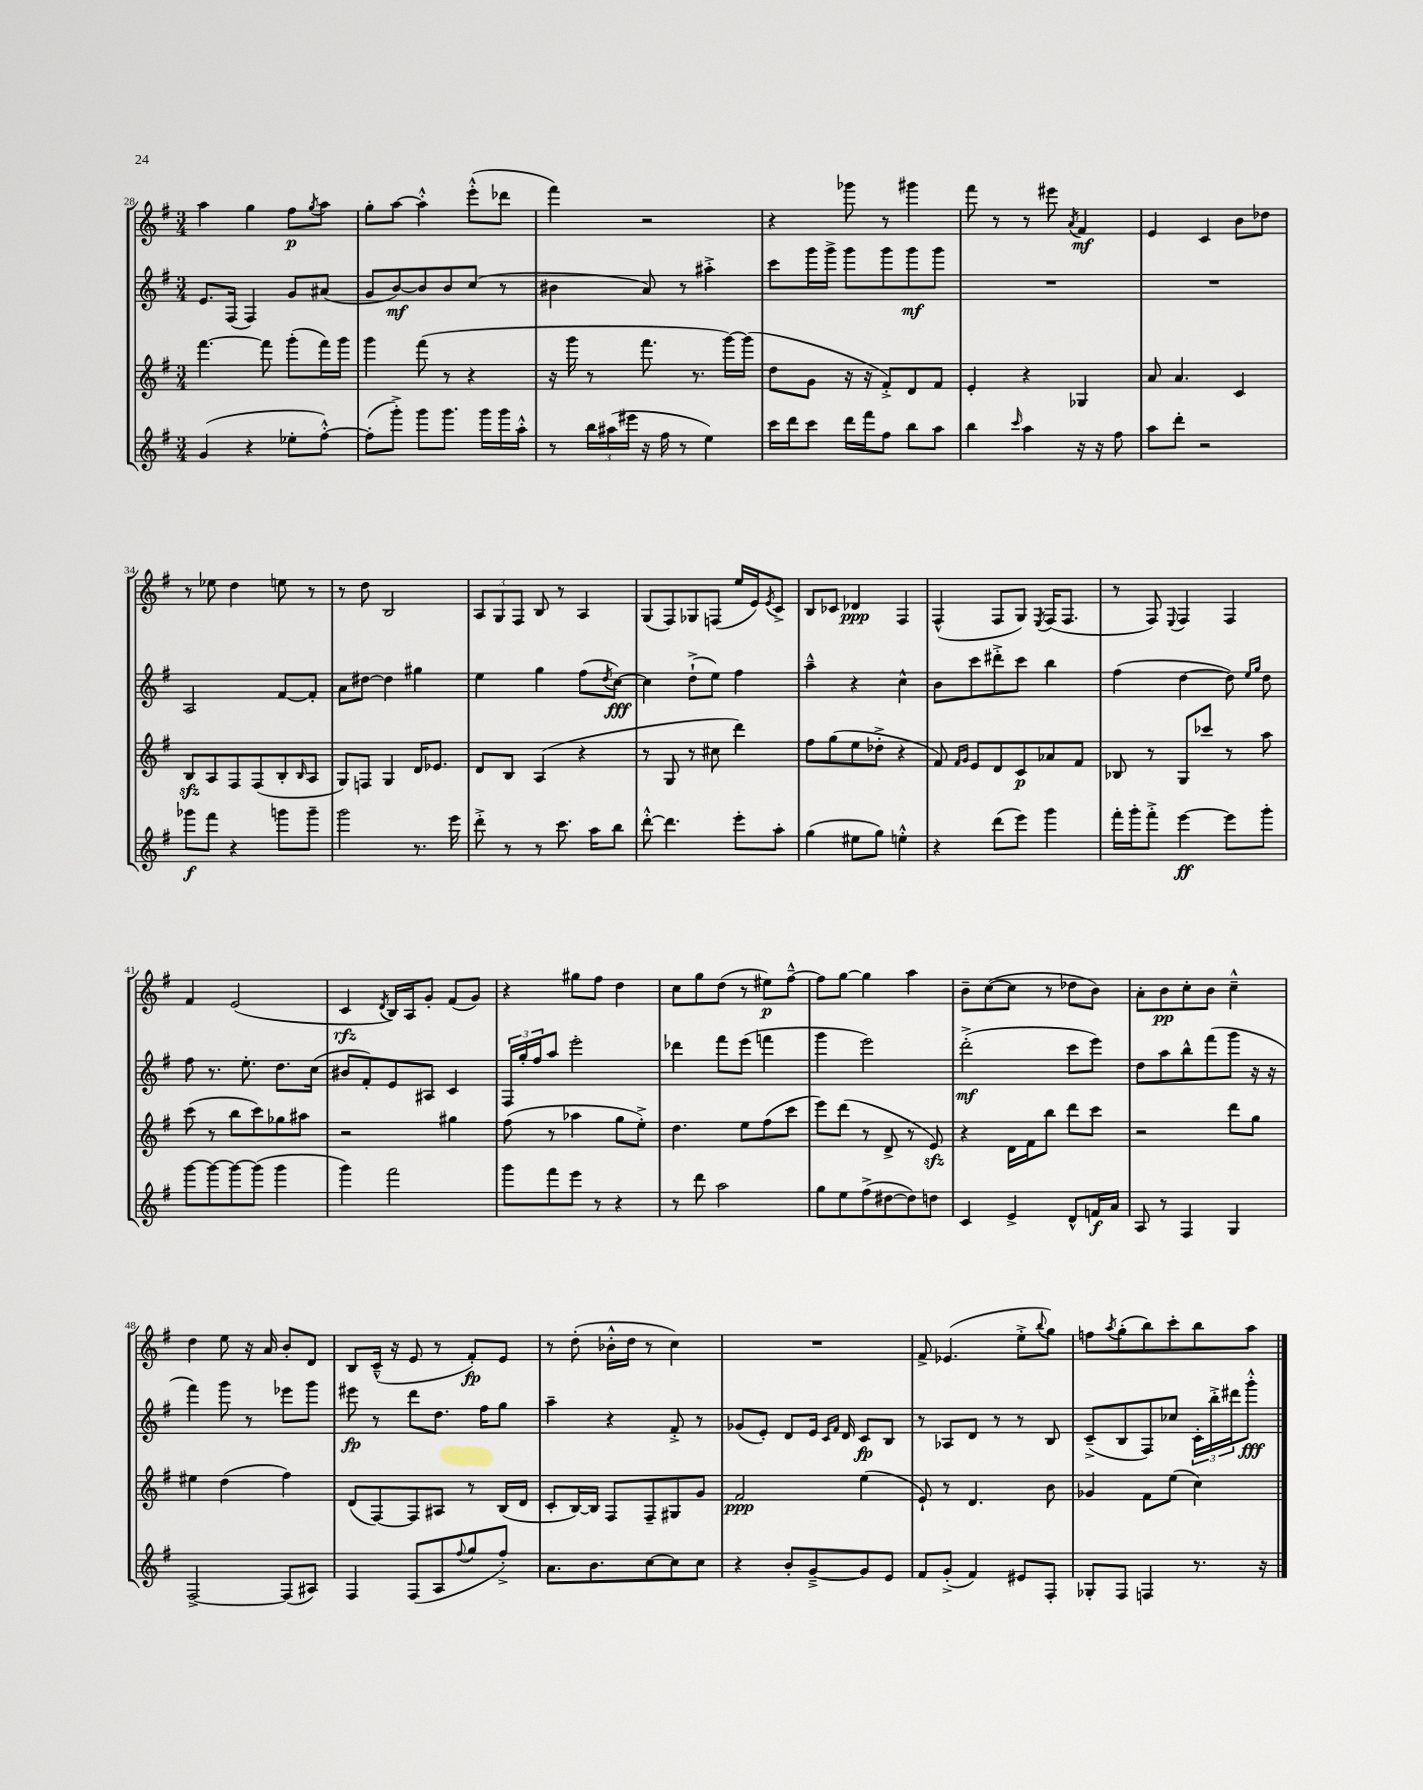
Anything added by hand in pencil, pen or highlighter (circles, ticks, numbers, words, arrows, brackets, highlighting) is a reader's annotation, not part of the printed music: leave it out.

**kern	**kern	**kern	**kern
*staff4	*staff3	*staff2	*staff1
*clefG2	*clefG2	*clefG2	*clefG2
*k[f#]	*k[f#]	*k[f#]	*k[f#]
*M3/4	*M3/4	*M3/4	*M3/4
(4g	[4.fff#	8.e	4aa
.	.	(16F#	.
4r	.	4F#)	4gg
.	8fff#]	.	.
8ee-'	(8ggg'	8g	8ff#
.	.	.	8qgg
[8ff#'^^)	16fff#)	(8a#	8aa
.	16ggg	.	.
=	=	=	=
(8ff#']	4ggg	8g	8gg'
8ggg'^)	.	[8b)	[8aa
8ggg	(8fff#	8b]	4aa'^^]
8.ggg	8r	8b	.
.	4r	(8cc	(8eee'^^
16ggg	.	.	.
16ggg	.	8r	8ddd-
16aa'^^	.	.	.
=	=	=	=
8r	16r	4b#	4fff#)
.	16ggg	.	.
24bb	8r	.	.
(24aa#	.	.	.
24eee#	.	.	.
16r	8.fff#	8a)	2r
16ff#	.	.	.
8r	.	8r	.
.	8.r	.	.
4ee)	.	4aa#'^	.
.	[16ggg)	.	.
.	(16ggg]	.	.
=	=	=	=
16ccc	8dd	8ccc	4r
16ddd	.	.	.
8ccc	8g	16ggg	.
.	.	16ggg^	.
16ddd	16r	8ggg	8ggg-
16fff#	16r	.	.
8ff#	8f#'^)	8ggg	8r
8bb	8d	8ggg	4ggg#
8aa	8f#	8ggg	.
=	=	=	=
4bb	4e'	2.r	8fff#
.	.	.	8r
16qqccc	.	.	.
4aa	4r	.	8r
.	.	.	8eee#
.	.	.	8qa
16r	4G-	.	4f#
16r	.	.	.
8ff#	.	.	.
=	=	=	=
8aa	8a	2.r	4e
8ddd'	4.a	.	.
2r	.	.	4c
.	4c	.	8b
.	.	.	8dd-
=	=	=	=
8ggg-	8B	2A	8r
8fff#	8A	.	8ee-
4r	8F#	.	4dd
.	(8F#	.	.
8ggg	8B'	[8f#	8ee
.	16qqB	.	.
8ggg~	8A	8f#']	8r
=	=	=	=
2ggg	8G)	8a	8r
.	8F	[8dd#	8dd
.	4G	4dd#]	2B
8.r	16d	4gg#	.
.	8.e-	.	.
16eee	.	.	.
=	=	=	=
8ddd'^	8d	4ee	12A
.	.	.	12G
8r	8B	.	.
.	.	.	12F#
8r	(4A	4gg	8B
8.ccc	.	.	8r
.	4r	(8ff#	4A
16aa	.	.	.
.	.	8qdd	.
8bb	.	[8cc)	.
=	=	=	=
[8ddd'^^	8r	4cc]	(8G
4.ddd]	8G	.	8F#)
.	8r	(8dd`^	8G-
.	8cc#	8ee)	(8F
8eee'	4ddd)	4ff#	16ee
.	.	.	16e)
.	.	.	8qe
8aa'	.	.	8c^
=	=	=	=
(4gg	8ff#	4aa~^^	8B
.	(8gg	.	8c-
8ee#	8ee	4r	4d-
8gg)	8dd-'^	.	.
4ee'^^	4r	4cc^^	4F#
=	=	=	=
4r	8f#)	8b	(4F#^^
.	16qqf#	.	.
.	16qqg	.	.
.	8e	8ccc	.
(8ddd	8d	8ddd#'^	8F#
8eee)	8c	8ccc	8G)
.	.	.	8qE
4ggg	8a-	4bb	(16F#
.	.	.	8.F#
.	8f#	.	.
=	=	=	=
16fff#'	8B-	(4ff#	8r
16ggg'	.	.	.
8fff#'^	8r	.	8F#)
.	.	.	8qqE
[4eee	8G	[4dd	4F#
.	8ccc-	.	.
8eee]	8r	8dd])	4F#
.	.	16qqee	.
.	.	16qqgg	.
8ggg'	8aa	8dd	.
=	=	=	=
[8ggg	(8ccc	8ff#	4f#
8ggg_	8r	8.r	.
8ggg_	8bb	.	(2e
.	.	8.ee'	.
(8ggg]	8ccc)	.	.
4ggg	8gg-	8.dd	.
.	8aa#	.	.
.	.	(16cc	.
=	=	=	=
4ggg)	2r	8b#	4c
.	.	8f#')	.
.	.	.	8qd
2fff#	.	8e	16B)
.	.	.	16A
.	.	8A#	8g'
.	4gg#	4c	(8f#
.	.	.	8g)
=	=	=	=
8ggg	(8ff#	24F#	4r
.	.	24gg'	.
.	.	24ff#	.
8fff#	8r	8aa	.
8eee	4aa-	2eee'	8gg#
8r	.	.	8ff#
4r	8gg	.	4dd
.	8ee'^)	.	.
=	=	=	=
8r	4.dd	4ddd-	8cc
8ddd	.	.	8gg
2aa	.	8fff#	(8dd
.	8ee	(8eee	8r
.	(8ff#	4fff	8ee#)
.	8ccc	.	[8ff#~^^
=	=	=	=
8gg	8eee)	4ggg	8ff#]
8ee	(8ddd	.	[8gg
(8ff#^	8r	2eee)	4gg]
[8dd#	8d^	.	.
8dd#])	8r	.	4aa
8dd	8e)	.	.
=	=	=	=
4c	4r	(2ddd'^	8b~
.	.	.	([8cc
4e^	16d	.	8cc]
.	16f#	.	.
.	8bb	.	8r
8d^^	8ddd	8ccc	8dd-
16f	8ccc	8eee)	8b)
16a	.	.	.
=	=	=	=
8A	2r	8dd	8a'
8r	.	8aa	8b
4F#	.	8bb^^	8cc'
.	.	(8fff#	8b
4G	8ddd	8ggg	4cc~^^
.	8gg	16r	.
.	.	16r	.
=	=	=	=
[2F#^	4ee#	4fff#)	4dd
.	(4dd	8ggg	8ee
.	.	8r	16r
.	.	.	16a
(8F#]	4ff#)	8eee-	8b'
8A#)	.	8ggg	8d
=	=	=	=
4F#	(8d	8eee#	8B
.	[8F#)	8r	(16c~^^
.	.	.	16r
(8F#	8F#]	8ddd	8e
8A	8A#	8.dd	8r
8qqff#	.	.	.
8gg	8r	.	8f#')
.	.	16ff#	.
8ff#'^)	(16B	8gg	8e
.	16d	.	.
=	=	=	=
8.a	8c'	4aa~	8r
.	[16B)	.	(8dd'
8.b	16B]	.	.
.	8F#	4r	16b-'^^
.	.	.	16dd
[8cc	8F#~	.	8r
8cc]	8G#	8f#'^	4cc)
8cc	8g	8r	.
=	=	=	=
4r	2f#	(8g-	2.r
.	.	8e')	.
8b'	.	8d	.
[8g~^	.	16e	.
.	.	16qqc	.
.	.	16qqf#	.
.	.	16d	.
8g]	(4ee	8c	.
8e	.	8B	.
=	=	=	=
8f#	8e`)	8r	8f#^
(8g'^	8r	8A-	(4.e-
4f#)	4.d	8d	.
.	.	8r	.
8e#	.	8r	8ee'^
.	.	.	8qqbb
8F#'	8b	8B	8gg)
=	=	=	=
8G-'	4g-	(8c~^	8ff
.	.	.	8qaa
8F#	.	8B	(8gg'
4F	8f#	8F#)	8bb)
.	(8ee	8cc-	8ccc'
8.r	4cc)	24c'	8bb
.	.	24bb'^	.
.	.	24ddd#	.
.	.	8ggg'^^	8aa
16r	.	.	.
==	==	==	==
*-	*-	*-	*-
